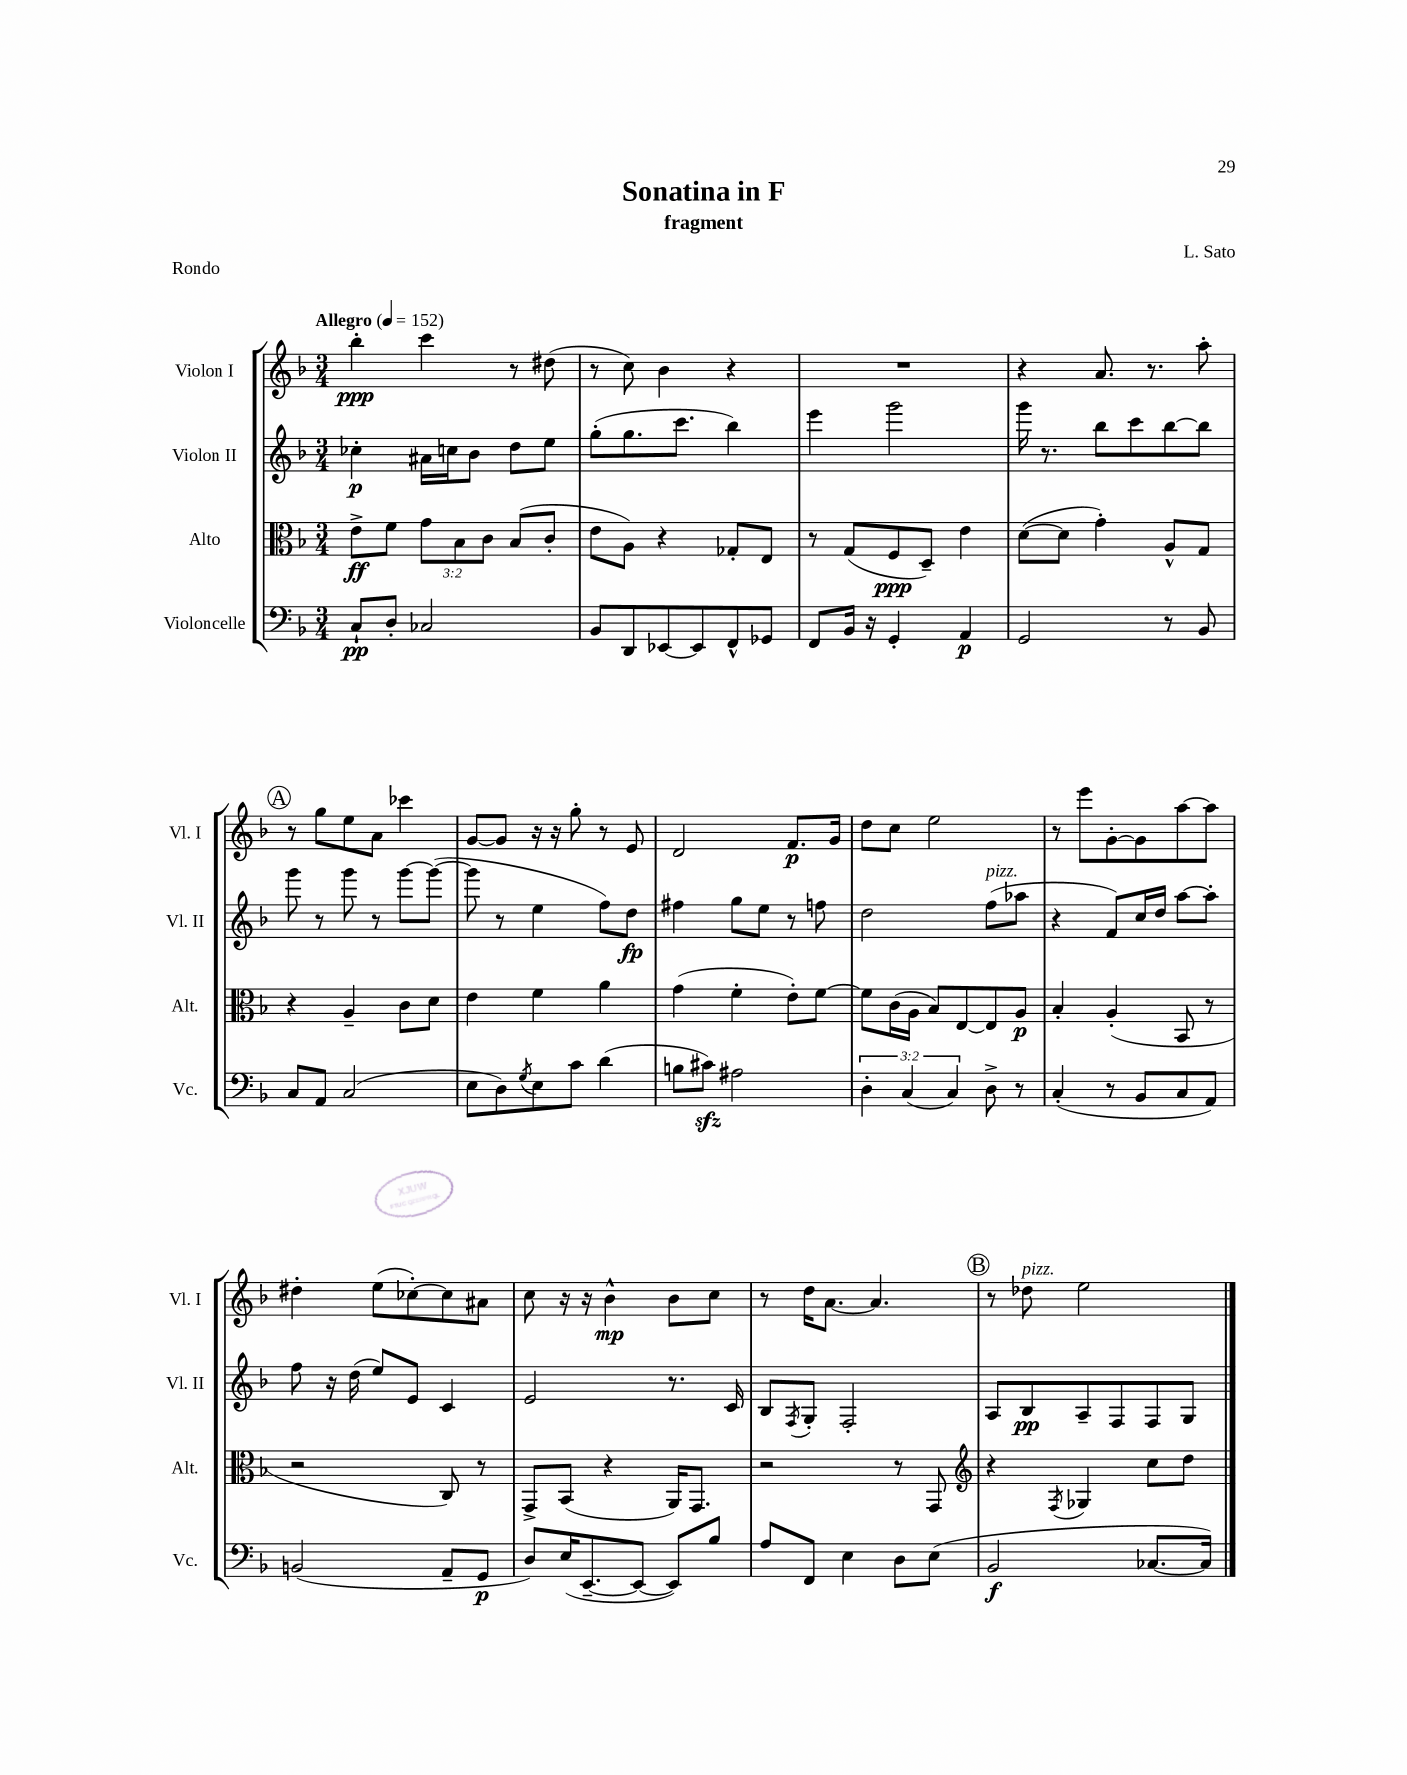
\header { title = "Sonatina in F" composer = "L. Sato" subtitle = "fragment" piece = "Rondo" }
<<
\new StaffGroup <<
\new Staff = "s0" \with { instrumentName = "Violon I" shortInstrumentName = "Vl. I" } {
    \clef treble \key f \major \numericTimeSignature \time 3/4 \tempo "Allegro" 4 = 152
    bes''4-.\ppp c'''4 r8 dis''8( |
    r8 c''8) bes'4 r4 |
    R2. |
    r4 a'8. r8. a''8-. |
    \mark \markup { \circle "A" } r8 g''8 e''8 a'8 ces'''4 |
    g'8~ g'8 r16 r16 g''8-. r8 e'8 |
    d'2 f'8.\p g'16 |
    d''8 c''8 e''2 |
    r8 e'''8 g'8~-. g'8 a''8~ a''8 |
    dis''4-. e''8( ces''8~-.) ces''8 ais'8 |
    c''8 r16 r16 bes'4-^\mp bes'8 c''8 |
    r8 d''16 a'8.~ a'4. |
    \mark \markup { \circle "B" } r8 des''8^\markup { \italic "pizz." } e''2 \bar "|." |
}
\new Staff = "s1" \with { instrumentName = "Violon II" shortInstrumentName = "Vl. II" } {
    \clef treble \key f \major \numericTimeSignature \time 3/4
    ces''4-.\p ais'16 c''16 bes'8 d''8 e''8 |
    g''8-.( g''8. c'''8. bes''4) |
    e'''4 g'''2 |
    g'''16 r8. bes''8 c'''8 bes''8~ bes''8 |
    \mark \markup { \circle "A" } g'''8 r8 g'''8 r8 g'''8~ g'''8~( |
    g'''8 r8 e''4 f''8) d''8\fp |
    fis''4 g''8 e''8 r8 f''8 |
    d''2 f''8^\markup { \italic "pizz." }( aes''8 |
    r4 f'8) c''16 d''16 a''8~ a''8-. |
    f''8 r16 d''16( e''8) e'8 c'4 |
    e'2 r8. c'16 |
    bes8 \acciaccatura { f8 } g8-. f2-. |
    \mark \markup { \circle "B" } a8 bes8\pp a8-- f8 f8 g8 \bar "|." |
}
\new Staff = "s2" \with { instrumentName = "Alto" shortInstrumentName = "Alt." } {
    \clef alto \key f \major \numericTimeSignature \time 3/4 \override Staff.TupletNumber.text = #tuplet-number::calc-fraction-text
    e'8->\ff f'8 \tuplet 3/2 { g'8 bes8 c'8 } bes8( c'8-. |
    e'8 a8) r4 ges8-. e8 |
    r8 g8( f8\ppp d8--) e'4 |
    d'8~( d'8 g'4-.) a8-^ g8 |
    \mark \markup { \circle "A" } r4 a4-- c'8 d'8 |
    e'4 f'4 a'4 |
    g'4( f'4-. e'8-.) f'8~ |
    f'8 c'16( a16 bes8) e8~ e8 a8\p |
    bes4-. a4-.( bes,8 r8 |
    r2 c8) r8 |
    g,8-> bes,8( r4 a,16) g,8. |
    r2 r8 g,8 |
    \mark \markup { \circle "B" } \clef treble r4 \acciaccatura { f8 } ges4 c''8 d''8 \bar "|." |
}
\new Staff = "s3" \with { instrumentName = "Violoncelle" shortInstrumentName = "Vc." } {
    \clef bass \key f \major \numericTimeSignature \time 3/4 \override Staff.TupletNumber.text = #tuplet-number::calc-fraction-text
    c8-!\pp d8-. ces2 |
    bes,8 d,8 ees,8~ ees,8 f,8-^ ges,8 |
    f,8 bes,16 r16 g,4-. a,4\p |
    g,2 r8 bes,8 |
    \mark \markup { \circle "A" } c8 a,8 c2( |
    e8 d8) \acciaccatura { g8 } e8 c'8 d'4( |
    b8 cis'8\sfz) ais2 |
    \tuplet 3/2 { d4-. c4( c4) } d8-> r8 |
    c4-.( r8 bes,8 c8 a,8) |
    b,2( a,8-- g,8\p |
    d8) e16( e,8.~-- e,8~ e,8) bes8 |
    a8 f,8 e4 d8 e8( |
    \mark \markup { \circle "B" } bes,2\f ces8.~ ces16) \bar "|." |
}
>>
>>
\layout { \context { \Score \remove "Bar_number_engraver" } }
